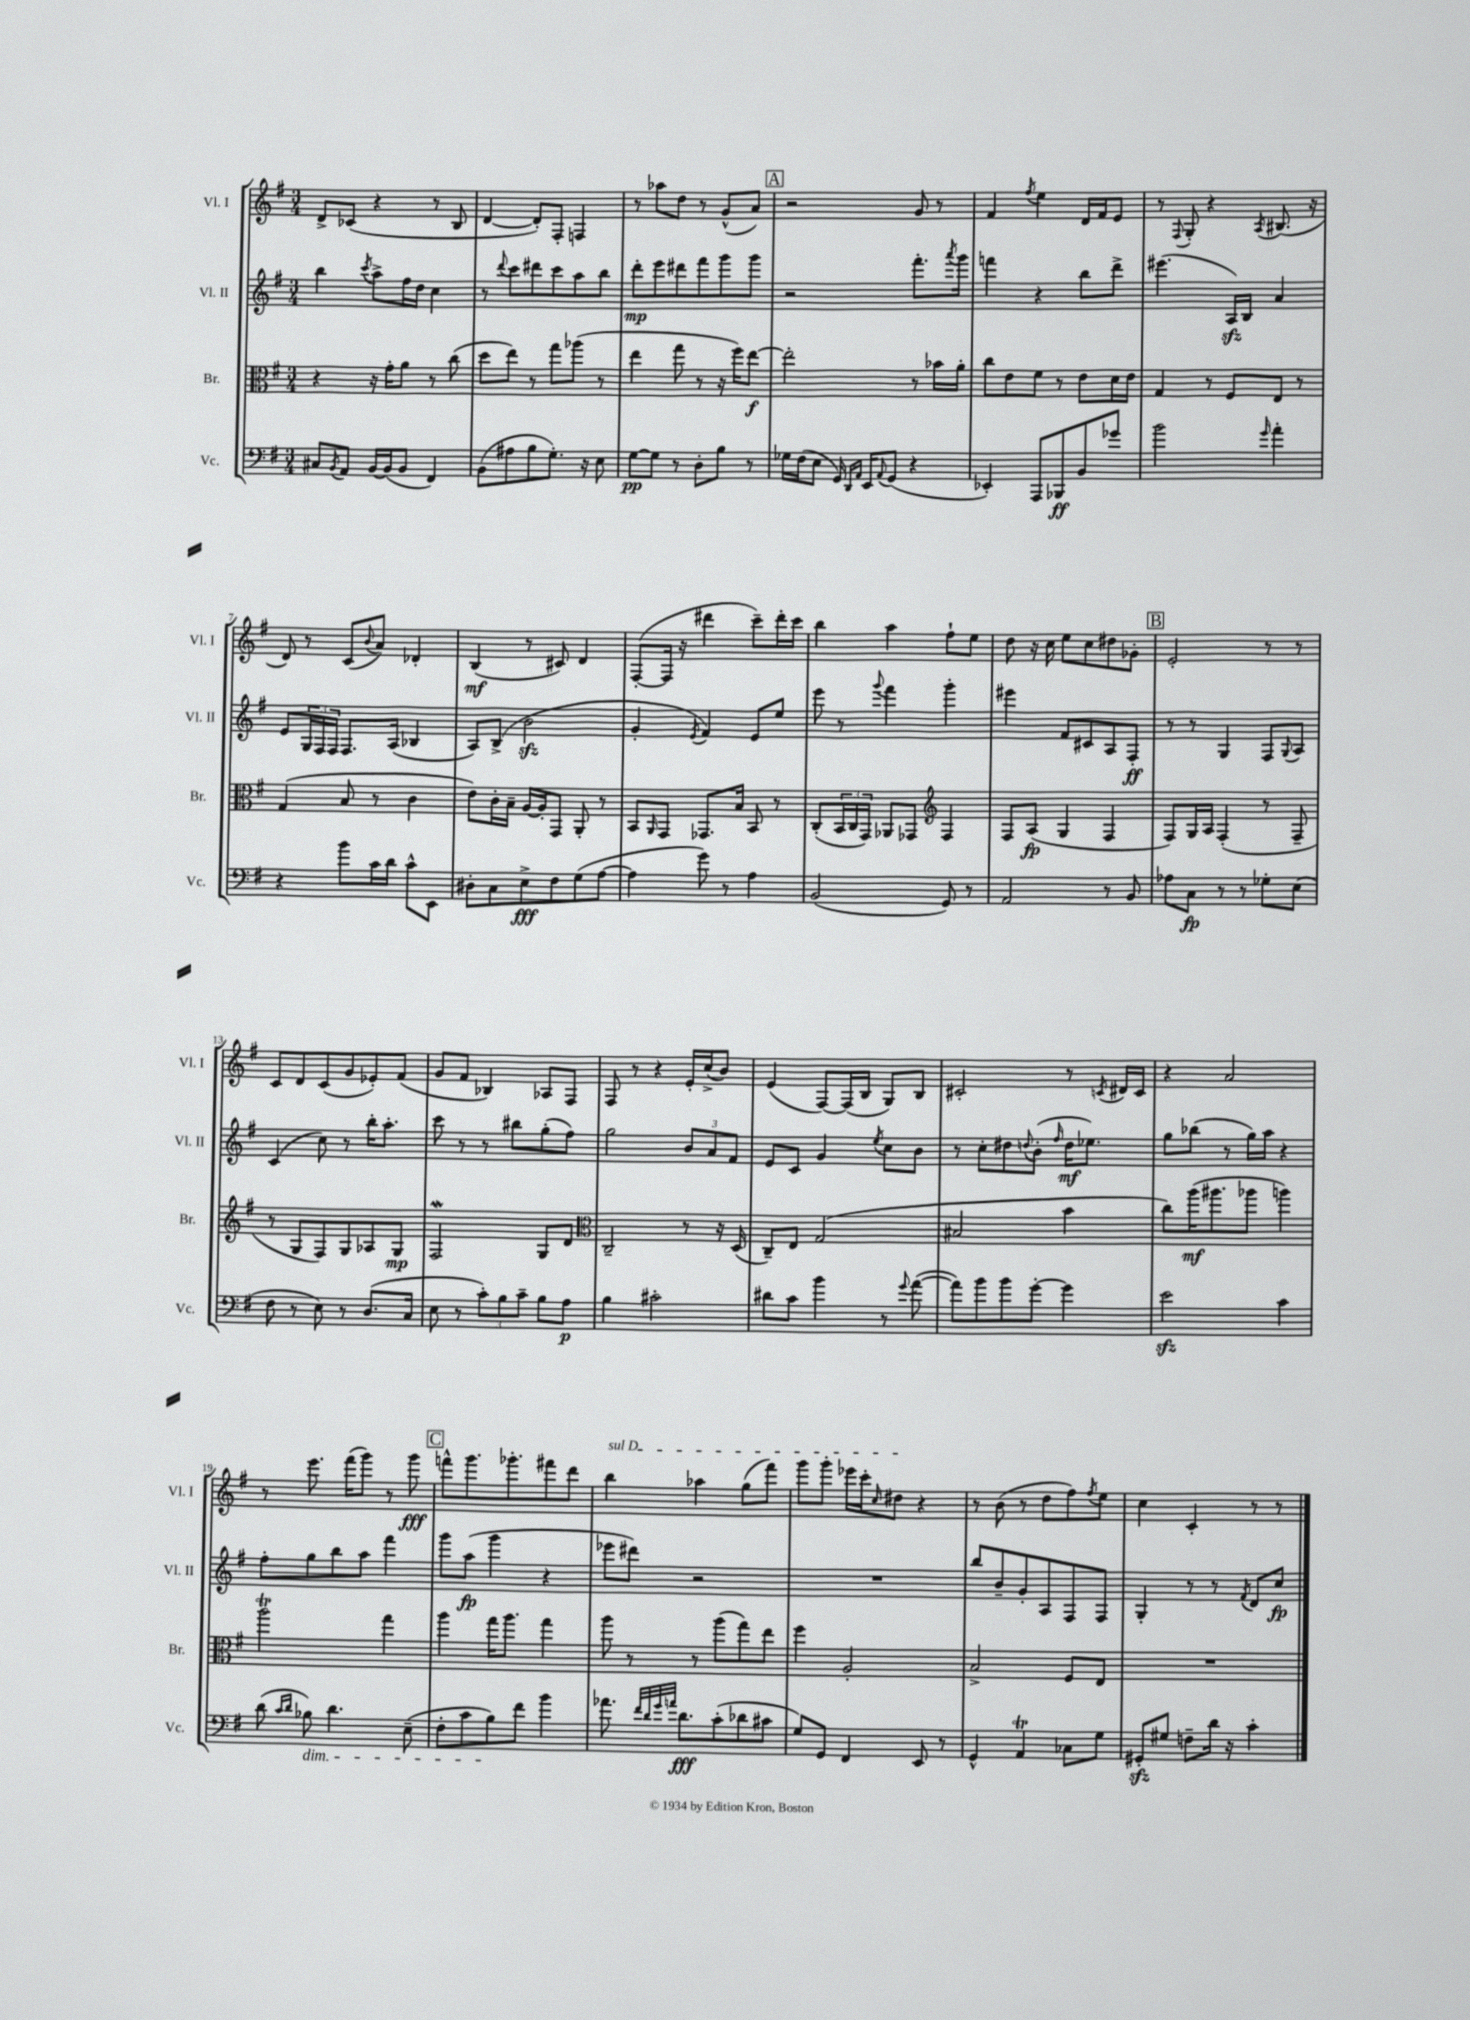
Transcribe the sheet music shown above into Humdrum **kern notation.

**kern	**kern	**kern	**kern
*staff4	*staff3	*staff2	*staff1
*clefF4	*clefC3	*clefG2	*clefG2
*k[f#]	*k[f#]	*k[f#]	*k[f#]
*M3/4	*M3/4	*M3/4	*M3/4
8C#/L	4r	4bb\	8d^/L
8qBB/	.	.	.
8AA/J	.	.	(8c-/J
.	.	8qccc/	.
[16BB/LL	16r	8aa^\L	4r
(16BB/]J	16g'\LK	.	.
8BB/J	8a\J	16ff#\L	.
.	.	16dd\JJ	.
4FF#/)	8r	4cc\	8r
.	(8cc\	.	8B/
=	=	=	=
(8BB\L	8dd\L	8r	[4d/
.	.	8qqddd/	.
8A#\	8ee\J)	8ccc\L	.
8B\	8r	8ddd#\	8d'/]L)
8.G'\J)	8gg\L	8ccc\	8F#'/J
.	(8aa-\J	8aa\	4F/
16r	.	.	.
8E\	8r	8bb\J	.
=	=	=	=
[8G\L	4ee\	8ddd'\L	8r
8G\]J	.	8eee\	8aa-\L
8r	8gg\	8ddd#\	8dd\J
8D'\L	8r	8fff#\	8r
8B\J	16r	8ggg\	(8g^^/L
.	16ff#\LK)	.	.
8r	[8ee\J	8ggg\J	8a/J)
=	=	=	=
16G-\LL	2ee'\]	2r	2r
(16F#\J	.	.	.
8E\J	.	.	.
16GG/)	.	.	.
16qqDD/LL	.	.	.
16qqAA/JJ	.	.	.
16EE/LK	.	.	.
8qqAA/	.	.	.
(8GG/J	.	.	.
4r	8r	8.fff#'\L	8g/
.	16b-\LL	.	8r
.	.	8qaaa/	.
.	16a'\JJ	16ggg\Jk	.
=	=	=	=
4EE-'/)	8cc\L	4fff\	4f#/
.	8e\	.	.
.	.	.	8qff#/
8AAA/L	8f#\J	4r	4ee\
8BBB-/	8r	.	.
8BB/	8e\L	8bb\L	16d/LL
.	.	.	16f#/J
8g-/J	16d\L	8ddd^\J	8e/J
.	16e\JJ	.	.
=	=	=	=
2b\	4G/	(4.eee#\	8r
.	.	.	8qqF#/
.	.	.	8G'/
.	8r	.	4r
.	8F#/L	16A/LL)	.
.	.	16B/JJ	.
16qqg/	.	.	8qA/
4a'\	8E/J	4a/	(8.B#/
.	8r	.	.
.	.	.	16r
=	=	=	=
4r	(4G/	8e/L	8d/)
.	.	24G/L	8r
.	.	24F#/	.
.	.	24F#/JJ	.
8b\L	8B/	8.F#/L	(8c/L
.	.	.	8qqb/
16c\L	8r	.	8a/J)
16d\JJ	.	(16A/Jk	.
8c^^\L	4c\	4B-/	4d-'/
8EE\J	.	.	.
=	=	=	=
8D#'\L	8e\L)	8A/L)	(4B/
8C\	16c'\L	(8B^/J	.
.	16B~\JJ	.	.
8E^\	[16A/LL	2b\	8r
.	16A'/]J	.	.
8F#\	8GG/J	.	8c#/)
(8G\	8AA'/	.	4d/
[8A\J	8r	.	.
=	=	=	=
4A\]	8BB/L	4g'/	([8F#'/L
.	16qqAA/	.	.
.	8GG/J	.	16F#/]Jk
.	.	.	16r
.	.	8qe/	.
8g\)	8.GG-/L	4f#/)	4ddd#\
8r	.	.	.
.	16B/Jk	.	.
4A\	8BB/	8e/L	8ccc~\L)
.	8r	8ee/J	16ddd#'\L
.	.	.	16ccc\JJ
=	=	=	=
(2BB/	(8C'/L	8eee\	4bb\
.	24BB/L	8r	.
.	24C/	.	.
.	24GG/JJ)	.	.
.	.	8qqggg/	.
.	8AA-/L	4fff#\	4aa\
.	8GG-/J	.	.
*	*clefG2	*	*
8GG/)	4F#/	4ggg'\	8ff#`\L
8r	.	.	8ee\J
=	=	=	=
2AA/	8F#/L	4eee#\	8dd\
.	(8A/J	.	16r
.	.	.	16cc\
.	4G/	8f#/L	8ee\L
.	.	8c#/	8cc\
8r	4F#/	8A/	8dd#\
8BB/	.	8F#'/J	8g-'\J
=	=	=	=
8A-\L	8F#/L)	8r	2e'/
8C\J	16G/L	8r	.
.	16A/JJ	.	.
8r	(4F#'/	4G/	.
8r	.	.	.
8G-'\L	8r	8F#/L	8r
.	.	8qqG/	.
(8E\J	8F#~/	8A/J	8r
=	=	=	=
8F#\	8r	(4c/	8c/L
8r	8G/L	.	8d/
8E\)	8F#/)	8cc\)	(8c/
8r	8G/	8r	8g/
(8.D/L	8A-/	16bb'\LK	8e-'/)
.	.	8.aa'\J	.
.	8G/J	.	(8f#/J
16C/Jk	.	.	.
=	=	=	=
8E\	2F#/	8ccc\	8g/L
8r	.	8r	8f#/J
12c'\L)	.	8r	4B-/)
12B\	.	.	.
.	.	8bb#\L	.
12c~\J	.	.	.
8B\L	8G/L	(8gg'\	8A-/L
8A\J	8d/J	8ff#\J)	8F#/J
=	=	=	=
*	*clefC3	*	*
4B\	2C~/	2gg\	8F#/
.	.	.	8r
2c#'\	.	.	4r
.	8r	12b/L	16e'/LL
.	.	.	(16cc^/J
.	.	12a/	.
.	16r	.	8b/J)
.	.	12f#/J	.
.	(16D/	.	.
=	=	=	=
8d#\L	8C~/L)	8e/L	(4e/
8c\J	8E/J	8c/J	.
4b\	(2G/	4g/	[8F#/L)
.	.	.	(16F#/]L
.	.	.	16B/JJ
.	.	8qee/	.
8r	.	8cc\L	8G/L)
8qqg/	.	.	.
([8a\	.	8b\J	8B/J
=	=	=	=
8a\]L)	2B#/	8r	2c#'/
8b\	.	8cc'\L	.
8b\	.	8dd#\	.
.	.	8qqdd/	.
[8g'\J	.	(8b'\J	.
.	.	16qqff#/	.
4g\]	4b\	16dd\LK	8r
.	.	8.ee-\J)	.
.	.	.	8qc/
.	.	.	16d#/LL
.	.	.	16c/JJ
=	=	=	=
2e\	8cc\L)	8gg\L	4r
.	(16aa\K	(8bb-\J	.
.	8.aa#\	.	.
.	.	8r	2a/
.	8aa-\J	16gg\LL)	.
.	.	16aa\JJ	.
4c\	4aa\)	4r	.
=	=	=	=
(8d\	2aa\	8ff#'\L	8r
16qqc/LL	.	.	.
16qqd/JJ	.	.	.
8B-\)	.	8gg\	8.eee\
4.d\	.	8bb\	.
.	.	.	(16fff#\LK
.	.	8aa\J	8ggg\J)
.	4gg\	4fff#\	8r
(8E~\	.	.	8ggg\
=	=	=	=
8F#'\L	4aa\	8ggg\L	8fff^^\L
8c\	.	(8aa\J	8.ggg\
8B\)	16gg\LK	4ggg\	.
.	8.aa\J	.	8.ggg-'\
8f#\J	.	.	.
4b\	4gg\	4r	8fff#\
.	.	.	8ddd\J
=	=	=	=
8.a-\	8aa\	8eee-\L	4bb\
.	8r	8ddd#\J)	.
32qqf#/LLL	.	.	.
32qqd/	.	.	.
32qqg/	.	.	.
32qqa/JJJ	.	.	.
8.d\L	.	.	.
.	8r	2r	4aa-\
(8c'\	(8aa\L	.	.
8d-\	8gg\)	.	(8gg\L
8c#\J	8ee\J	.	8fff#\J)
=	=	=	=
8G/L)	4ff#\	2.r	8ggg\L
8GG/J	.	.	8ggg'\J
4FF#/	2A'/	.	16eee-\LL
.	.	.	16ccc'\J
.	.	.	16qqcc/
.	.	.	8dd#\J
8EE/	.	.	4r
8r	.	.	.
=	=	=	=
4GG^^/	2B^/	8bb/L	8r
.	.	8b~/	(8b\
4AA/	.	8g'/	8r
.	.	8A/	8dd\L
8C-\L	8F#/L	8F#/	8ff#\)
.	.	.	8qff#/
8G\J	8E/J	8F#/J	8ee\J
=	=	=	=
8GG#'/L	2.r	4G'/	4cc\
8G#/J	.	.	.
8F~\L	.	8r	4c'/
16d\Jk	.	8r	.
16r	.	.	.
.	.	8qf#/	.
4c'\	.	8d/L	8r
.	.	8cc/J	8r
==	==	==	==
*-	*-	*-	*-
